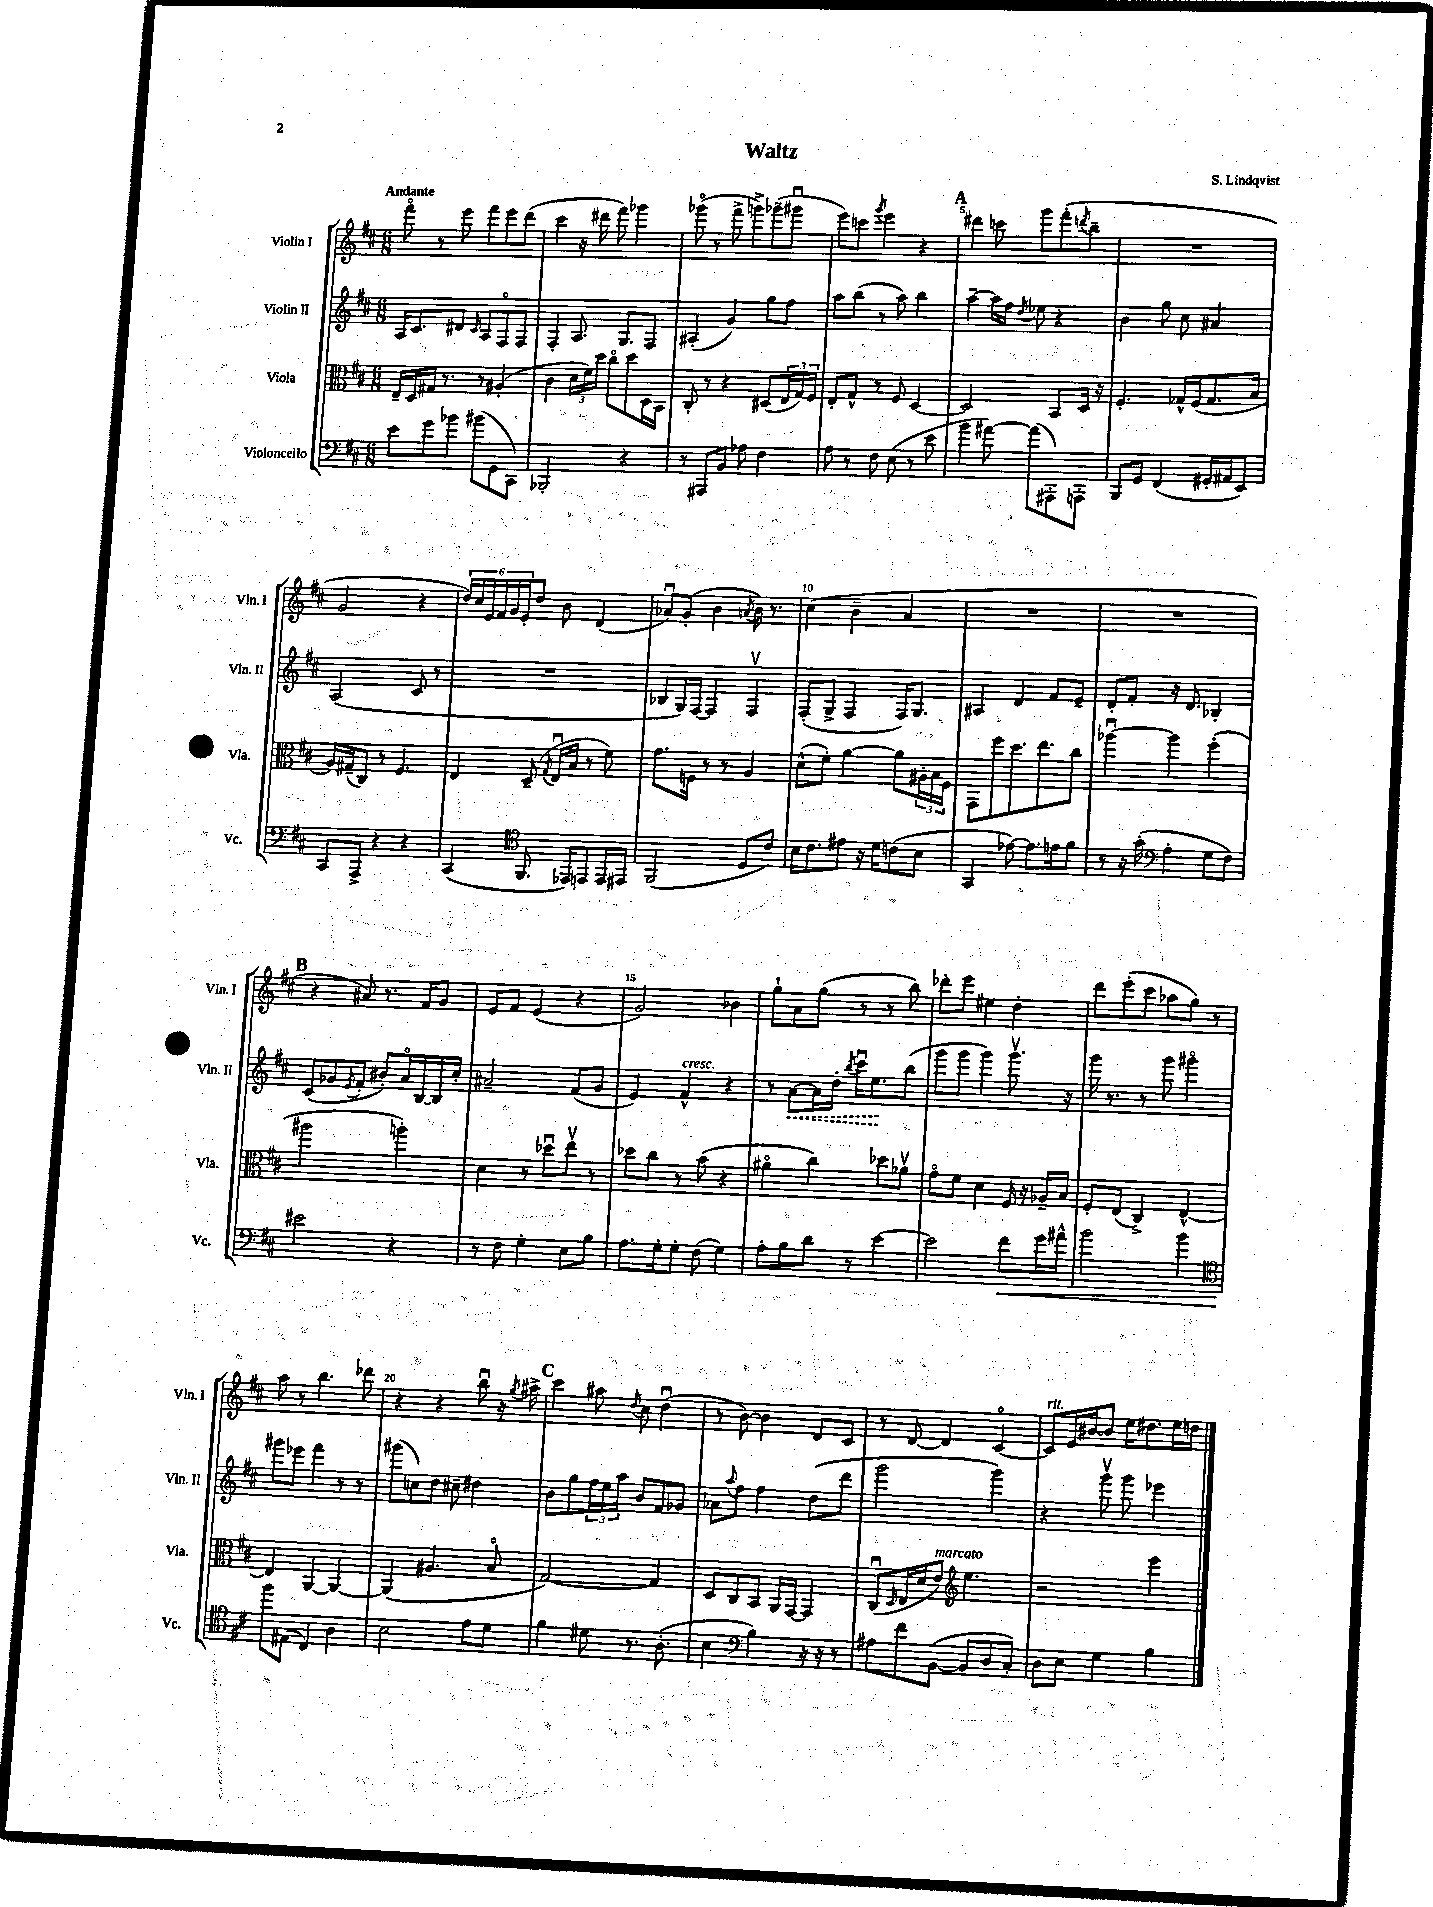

**kern	**kern	**kern	**kern
*staff4	*staff3	*staff2	*staff1
*clefF4	*clefC3	*clefG2	*clefG2
*k[f#c#]	*k[f#c#]	*k[f#c#]	*k[f#c#]
*M6/8	*M6/8	*M6/8	*M6/8
8e	16E~	16A	8fff#o
.	16D	8.c#	.
8g	16G#	.	8r
.	8.r	.	.
8b-	.	8d#	8eee
.	.	16qqc#	.
(8b#	8r	8A	8fff#
8GG	(4A#'	8F#o	8eee
8CC#)	.	8F#	(8ddd
=	=	=	=
2BBB-'	4c#	4F#'	4ccc#
.	24d	8.A	16r
.	24f#)	.	.
.	.	.	16ddd#
.	24dd	.	.
.	8cc#o	.	8fff#)
.	.	8.G	.
4r	8dd	.	4ggg-
.	16D	8F#	.
.	16BB	.	.
=	=	=	=
8r	8C#'	(4A#'	(8ggg-o
8AAA#	8r	.	8r
8BB	4r	4g)	8fff#^
8A-	.	.	8ggg^)
4F#	(8D#	8gg	(8ggg-~
.	24E	8ff#	8ggg#u
.	24G)	.	.
.	24F#	.	.
=	=	=	=
8A	8E'	8aa	8eee)
8r	8G^^	(8bb	8ccc
.	.	.	8qggg
8F#	8r	8r	4eee
(8E	8F#	8aa)	.
8r	[4D	4bb	4r
8e	.	.	.
=	=	=	=
4b	2D]	[4aa~	4ddd#
[8a#)	.	16aa]	8ccc
.	.	16ff#	.
.	.	8qdd	.
(8a#]	.	8ee-	8ggg
8AAA#')	8BB	4r	(8fff#'
.	.	.	8qddd
8AAA'	16D	.	8bb~
.	16r	.	.
=	=	=	=
8BBB	4.F#'	4b	2.r
8GG	.	.	.
(4FF#	.	8gg	.
.	16G-^^	8cc#	.
.	(16F#	.	.
16GG#'	8.G-	4a#	.
16AA#	.	.	.
8EE)	.	.	.
.	16B	.	.
=	=	=	=
8CC#	16A)	(2A	2g
.	(16G#~	.	.
8AAA^	8C#)	.	.
4r	8r	.	.
.	4.F#	.	.
4r	.	8c#	4r
.	.	8r	.
=	=	=	=
(4CC#	4E	2.r	24dd)
.	.	.	24cc#
.	.	.	24e
.	.	.	24f#
.	.	.	24g
.	.	.	24e'
*clefC4	*	*	*
8.FF#	(8D~	.	8dd
.	8qG	.	.
.	16Eu	.	8b
16EE-)	16B	.	.
8EE	8r	.	(4d
16EE	8f#)	.	.
16EE#	.	.	.
=	=	=	=
(2FF#	8.g	8B-	8a-u)
.	.	16G)	(8g'
.	16F	[16F#	.
.	8r	4F#]	4b
.	8r	.	.
.	.	.	8qa
8D	4A	4F#v	16b)
.	.	.	8.r
8c#)	.	.	.
=	=	=	=
16B	(8d^^	(8F#'	(4cc#
8.c#	.	.	.
.	8f#')	8G^	.
8e#	[4a	4F#	4b~
16r	.	.	.
16d	.	.	.
(8c	8a]	16F#)	4a
.	.	8.G	.
8B	24A#'	.	.
.	24B	.	.
.	24F#	.	.
=	=	=	=
4GG	8GG	4A#	2.r
.	8ff#	.	.
[8e-)	8.dd	4d	.
8.e-]	.	.	.
.	8.ee	.	.
.	.	8f#	.
16e	.	.	.
8f#	8cc#	8e~	.
=	=	=	=
8r	[4aa-u	8d'	2.r
16r	.	8f#'	.
(16g'	.	.	.
*clefF4	*	*	*
4A'	4aa-]	16r	.
.	.	8.d	.
8G	(4ff#'	4B-'	.
8F#)	.	.	.
=	=	=	=
2e#	2aa#	(8c#	4r
.	.	8g-	.
.	.	8qe	.
.	.	8f#'	8a#)
.	.	8b#')	8.r
4r	4aa')	16ao	.
.	.	[16B	16f#
.	.	16B]	8g
.	.	16cc#'	.
=	=	=	=
8r	4d	2a#~	8e
8F#	.	.	8f#
4G'	8r	.	(4e
.	8dd-u	.	.
8E	8eev	(8f#	4r
8B	8r	8g	.
=	=	=	=
8.A	8dd-	4e)	2g)
.	8cc#	.	.
16G'	.	.	.
8G'	8r	4f#^^	.
(8F#	(8b	.	.
4G)	4r	4r	4b-
=	=	=	=
8A'	4a#o	8r	8gg`
8B	.	[8a	8a
8d	4cc#)	16a]	(8gg
.	.	16dd'	.
.	.	8qbb	.
8r	.	16ccc#u	8r
.	.	8.ee	.
[4e	8dd-	.	8r
.	8a-v	(8bb	8bb)
=	=	=	=
2e]	8go	8ggg	8ddd-'
.	8f#	8ggg	8eee
.	4d	4ggg)	4ee#
8f#	16F#	8.gggv	4dd'
.	16r	.	.
16g	16A-~	.	.
16a#^^	16B	16r	.
=	=	=	=
2b	8F#'	16ggg	8ddd
.	.	8.r	.
.	(8E	.	(8eee'
.	4C#^)	8r	8ccc#
.	.	8ggg	8aa-
4b	[4E^^	4ggg#o	8gg)
.	.	.	8r
=	=	=	=
*clefC4	*	*	*
8ff#	4E]	8ggg#	8aa
(8E#	.	8eee-	8r
4C#)	[4AA	4fff#	4.bb
4A	4AA_	8r	.
.	.	8r	8ddd-
=	=	=	=
2B	(4AA]	(8ggg#	4r
.	.	8cc)	.
.	4.A#	8dd	4r
.	.	8cc#~	.
8e	.	4dd#	8bbu
8d	8Bo	.	16r
.	.	.	8qgg
.	.	.	16aa#^
=	=	=	=
4f#	[2G)	8b	4ccc#
.	.	8gg	.
8d#	.	24ff#	8aa#
.	.	24ee	.
.	.	24aa	.
.	.	.	8qdd
8.r	.	8b	8cc#
.	4G]	8f#	(4ddu
(8.A'	.	.	.
.	.	8g-	.
=	=	=	=
4B	8D	8a-	8r
.	.	8qqaa	.
.	8C#	8ff#	[8b)
*clefF4	*	*	*
4B)	8BB	4ff#	4b]
.	16AA	.	.
.	[16GG	.	.
16r	4GG]	(8dd	8d
16r	.	.	.
8r	.	8ddd	8c#
=	=	=	=
8A#	(8C#u	2ggg	8r
.	16qqD	.	.
8f#	16E	.	[8d
.	16d	.	.
([8BB	8e)	.	4d]
*	*clefG2	*	*
8BB]	4.ee	.	.
8D	.	4ggg)	[4c#o
8C#')	.	.	.
=	=	=	=
8D	2r	4r	8c#]
8E	.	.	16e
.	.	.	[16b#
4G	.	8gggv	8b#]
.	.	8ggg	16ee
.	.	.	8.dd#
4B	4eee	4eee-	.
.	.	.	16ee
.	.	.	16dd
==	==	==	==
*-	*-	*-	*-
